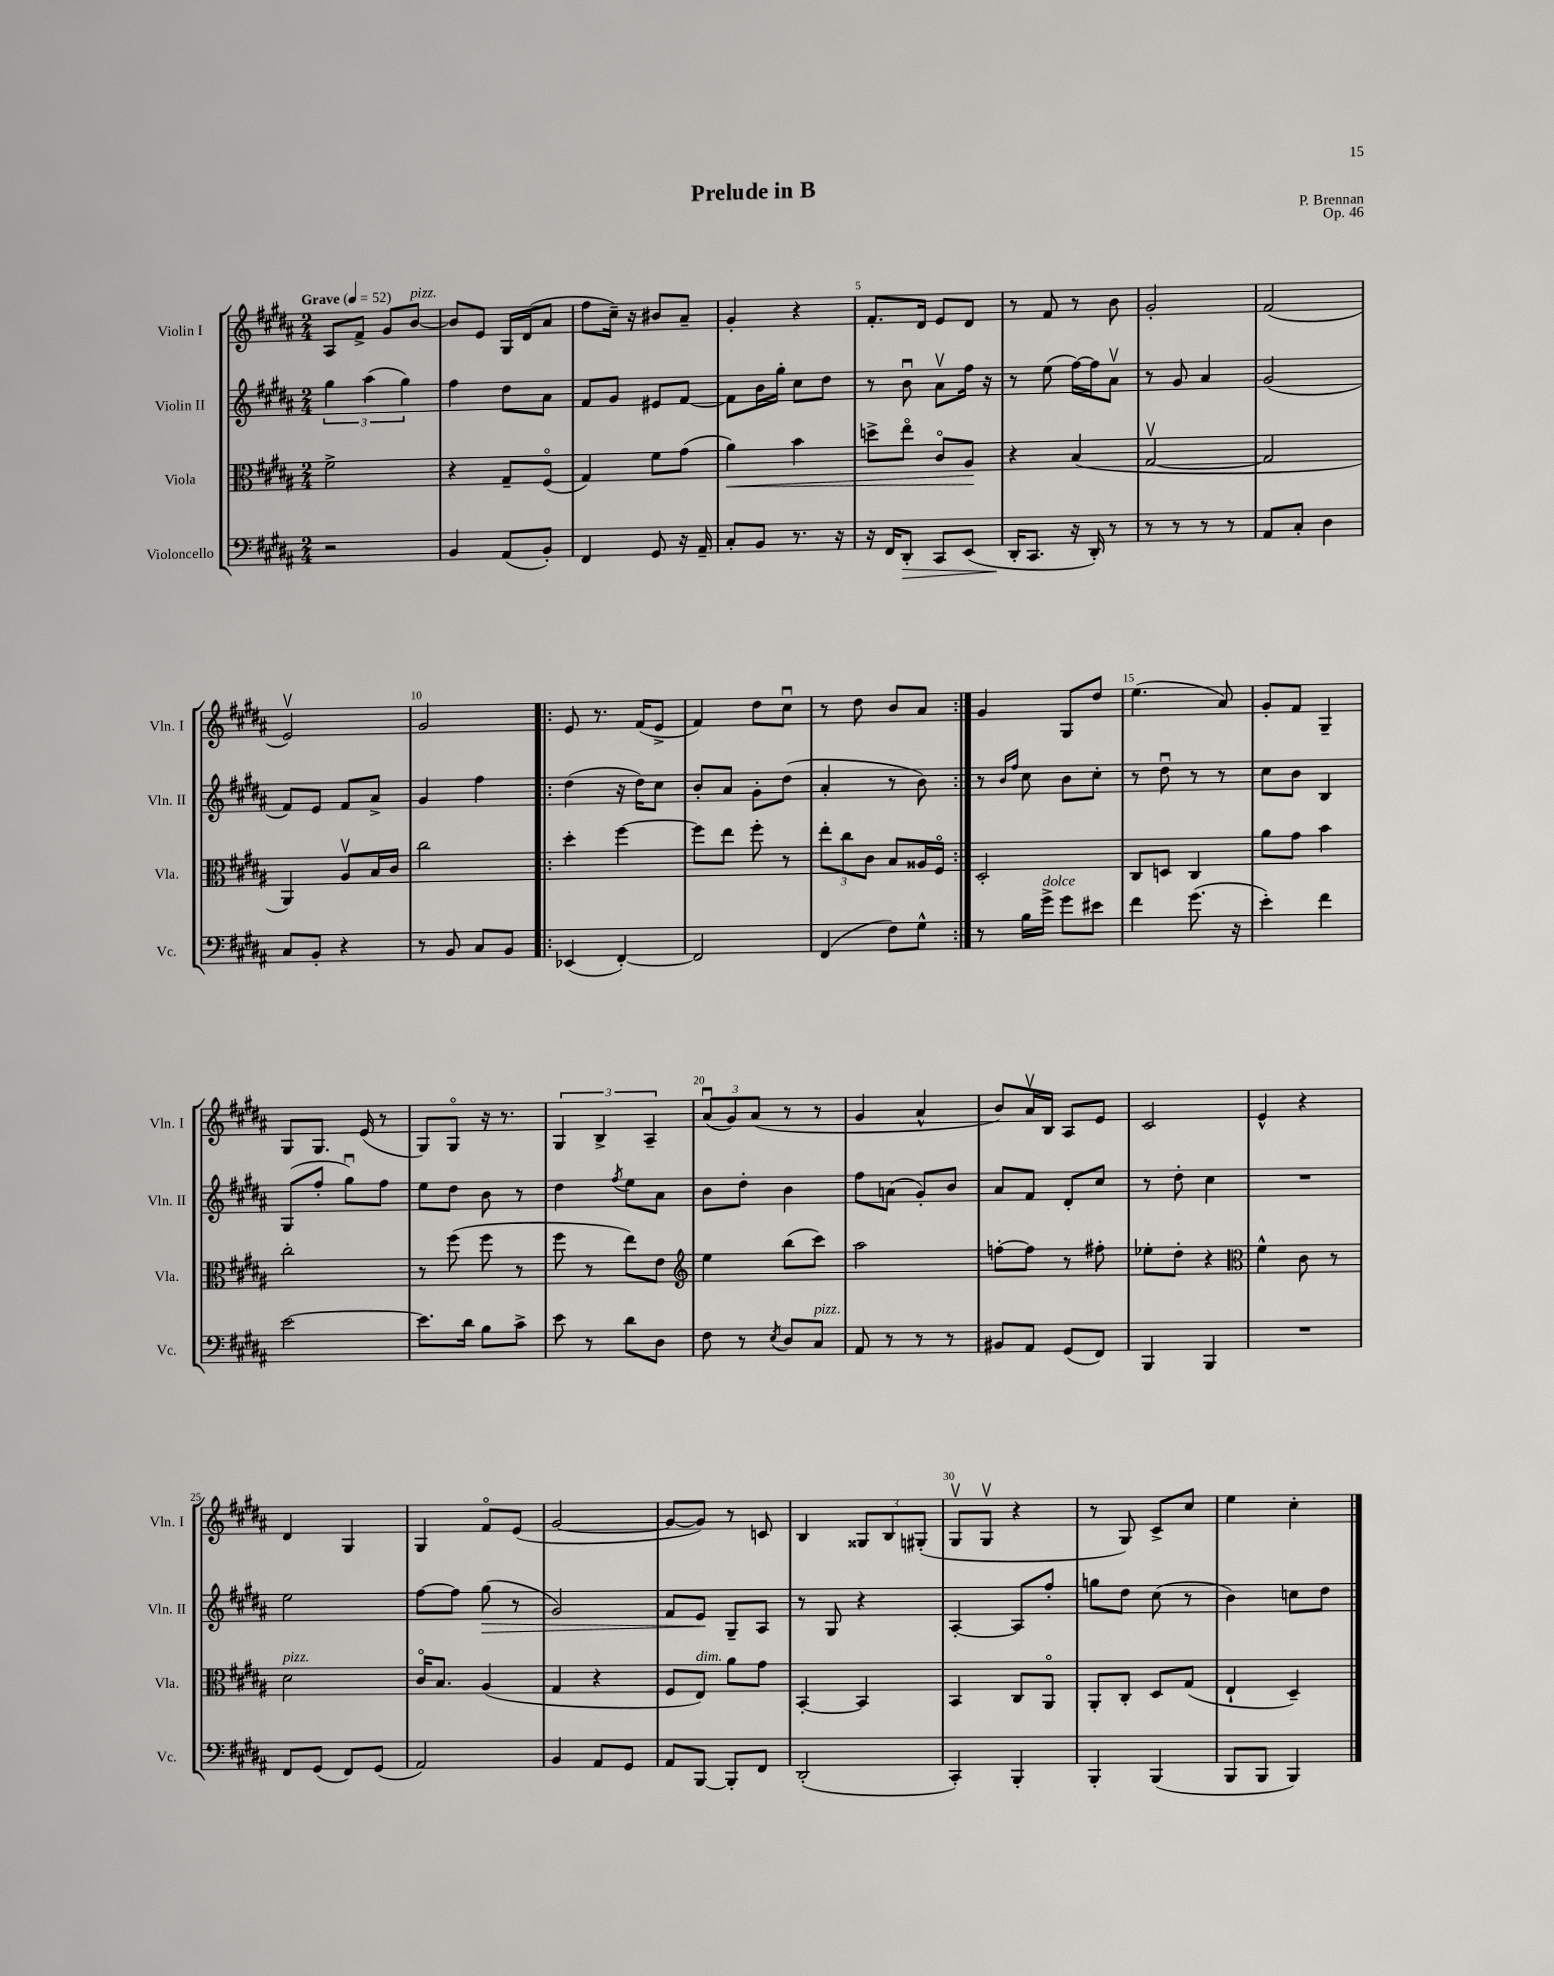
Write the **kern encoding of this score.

**kern	**dynam	**kern	**dynam	**kern	**dynam	**kern
*part4	*part4	*part3	*part3	*part2	*part2	*part1
*staff4	*staff4	*staff3	*staff3	*staff2	*staff2	*staff1
*I"Violoncello	*	*I"Viola	*	*I"Violin II	*	*I"Violin I
*I'Vc.	*	*I'Vla.	*	*I'Vln. II	*	*I'Vln. I
*clefF4	*	*clefC3	*	*clefG2	*	*clefG2
*k[f#c#g#d#a#]	*	*k[f#c#g#d#a#]	*	*k[f#c#g#d#a#]	*	*k[f#c#g#d#a#]
*M2/4	*	*M2/4	*	*M2/4	*	*M2/4
*MM52	*	*MM52	*	*MM52	*	*MM52
=1	=1	=1	=1	=1	=1	=1
!	!	!	!	!	!	!LO:TX:a:B:t=Grave
2r	.	2f#^\	.	6gg#\	.	8A#/L
.	.	.	.	.	.	8f#^/J
.	.	.	.	(6aa#\	.	.
.	.	.	.	.	.	8g#/L
.	.	.	.	6gg#\)	.	.
!	!	!	!	!	!	!LO:TX:a:i:t=pizz.
.	.	.	.	.	.	[8b/J
=2	=2	=2	=2	=2	=2	=2
4BB/	.	4r	.	4ff#\	.	8b/L]
.	.	.	.	.	.	8e/J
(8AA#/L	.	8G#~/L	.	8dd#\L	.	16G#/LL
.	.	.	.	.	.	(16d#/J
8BB'/J)	.	(8F#/J	.	8a#\J	.	8a#/J
=3	=3	=3	=3	=3	=3	=3
4FF#/	.	4G#/)	.	8f#/L	.	8ff#\L
.	.	.	.	8g#/J	.	16cc#~\Jk)
.	.	.	.	.	.	16r
8GG#/	.	8f#\L	.	8e#X/L	.	8b#X/L
16r	.	(8g#\J	.	[8f#/J	.	8a#~/J
16AA#~/	.	.	.	.	.	.
=4	=4	=4	=4	=4	=4	=4
!	!	!	!LO:HP:b	!	!	!
8C#'/L	.	4a#\)	<	8f#\L]	.	4g#'/
8BB/J	.	.	.	16b\L	.	.
.	.	.	.	16gg#'\JJ	.	.
8.r	.	4b\	.	8cc#\L	.	4r
.	.	.	.	8dd#\J	.	.
16r	.	.	.	.	.	.
=5	=5	=5	=5	=5	=5	=5
16r	.	8ddn^\L	.	8r	.	8.f#'/L
16FF#/KL	.	.	.	.	.	.
!	!LO:HP:b	!	!	!	!	!
8DD#'/J	>	8ee\J	.	8bu\	.	.
.	.	.	.	.	.	16d#/Jk
8CC#/L	.	8c#/L	.	8a#v\L	.	8e/L
(8EE/J	.	8A#/J	.	16ff#\Jk	.	8d#/J
.	.	.	.	16r	.	.
.	.	.	[	.	.	.
=6	=6	=6	=6	=6	=6	=6
16DD#'/KL	.	4r	.	8r	.	8r
8.CC#/J	]	.	.	.	.	.
.	.	.	.	(8ee\	.	8f#/
16r	.	(4B/	.	[16ff#\LL)	.	8r
16DD#'/)	.	.	.	16ff#\J]	.	.
8r	.	.	.	8a#v\J	.	8b\
=7	=7	=7	=7	=7	=7	=7
8r	.	[2G#v/	.	8r	.	2g#'/
8r	.	.	.	8g#/	.	.
8r	.	.	.	4a#/	.	.
8r	.	.	.	.	.	.
=8	=8	=8	=8	=8	=8	=8
8AA#/L	.	2G#/]	.	(2g#/	.	(2f#/
8C#'/J	.	.	.	.	.	.
4D#\	.	.	.	.	.	.
!!LO:LB:g=z
=9	=9	=9	=9	=9	=9	=9
8C#/L	.	4AA#/)	.	8f#/L)	.	2ev/)
8BB'/J	.	.	.	8e/J	.	.
4r	.	8A#v/L	.	8f#/L	.	.
.	.	16B/L	.	8a#^/J	.	.
.	.	16c#/JJ	.	.	.	.
=10	=10	=10	=10	=10	=10	=10
8r	.	2cc#\	.	4g#/	.	2g#/
8BB/	.	.	.	.	.	.
8C#/L	.	.	.	4ff#\	.	.
8BB/J	.	.	.	.	.	.
=11!|:	=11!|:	=11!|:	=11!|:	=11!|:	=11!|:	=11!|:
(4EE-X/	.	4dd#'\	.	(4dd#\	.	8e/
.	.	.	.	.	.	8.r
[4FF#'/)	.	[4ff#\	.	16r	.	.
.	.	.	.	16dd#\KL)	.	(16f#/KL
.	.	.	.	8cc#\J	.	8e^/J
=12	=12	=12	=12	=12	=12	=12
2FF#/]	.	8ff#\L]	.	8b'/L	.	4f#/)
.	.	8ee\J	.	8a#/J	.	.
.	.	8ff#'\	.	8g#'\L	.	8dd#\L
.	.	8r	.	(8dd#\J	.	8cc#u\J
=13	=13	=13	=13	=13	=13	=13
(4FF#/	.	12ee'\L	.	4a#'/	.	8r
.	.	12cc#\	.	.	.	.
.	.	.	.	.	.	8dd#\
.	.	12c#\J	.	.	.	.
8F#\L)	.	8B/L	.	8r	.	8b/L
8G#^^\J	.	16A##X/L	.	8b\)	.	8a#/J
.	.	16F#/JJ	.	.	.	.
=14:|!	=14:|!	=14:|!	=14:|!	=14:|!	=14:|!	=14:|!
8r	.	2D#'/	.	8r	.	4g#/
.	.	.	.	16qqb/LL	.	.
.	.	.	.	16qqff#/JJ	.	.
16B\LL	.	.	.	8cc#\	.	.
!LO:TX:a:i:t=dolce	!	!	!	!	!	!
16g#^\JJ	.	.	.	.	.	.
8g#\L	.	.	.	8b\L	.	8G#/L
8e#X\J	.	.	.	8cc#'\J	.	8dd#/J
=15	=15	=15	=15	=15	=15	=15
4f#\	.	8C#/L	.	8r	.	(4.ee\
.	.	8Dn/J	.	8dd#u\	.	.
(8.g#\	.	4C#/	.	8r	.	.
.	.	.	.	8r	.	8a#/)
16r	.	.	.	.	.	.
=16	=16	=16	=16	=16	=16	=16
4e'\)	.	8a#\L	.	8cc#\L	.	8g#'/L
.	.	8g#\J	.	8b\J	.	8f#/J
4f#\	.	4b\	.	4B/	.	4G#~/
!!LO:LB:g=z
=17	=17	=17	=17	=17	=17	=17
[2e\	.	2cc#'\	.	(8G#/L	.	8G#/L
.	.	.	.	8ff#'/J	.	8.G#/J
.	.	.	.	8gg#u\L)	.	.
.	.	.	.	.	.	(16e/
.	.	.	.	8ff#\J	.	8r
=18	=18	=18	=18	=18	=18	=18
8.e\L]	.	8r	.	8ee\L	.	8G#/L)
.	.	(8ff#\	.	8dd#\J	.	8G#/J
16d#\Jk	.	.	.	.	.	.
8B\L	.	8ff#\	.	8b\	.	16r
.	.	.	.	.	.	8.r
8c#^\J	.	8r	.	8r	.	.
=19	=19	=19	=19	=19	=19	=19
8e\	.	8ff#\	.	4dd#\	.	6G#/
8r	.	8r	.	.	.	.
.	.	.	.	.	.	6B^/
.	.	.	.	8qff#/	.	.
8d#\L	.	8ee\L)	.	8ee\L	.	.
.	.	.	.	.	.	6A#~/
8D#\J	.	8e\J	.	8a#\J	.	.
=20	=20	=20	=20	=20	=20	=20
*	*	*clefG2	*	*	*	*
8F#\	.	4ee\	.	8b\L	.	(12a#u/L
.	.	.	.	.	.	12g#/)
8r	.	.	.	8dd#'\J	.	.
.	.	.	.	.	.	(12a#/J
8qE/	.	.	.	.	.	.
8D#/L	.	(8bb\L	.	4b\	.	8r
!LO:TX:a:i:t=pizz.	!	!	!	!	!	!
8C#/J	.	8ccc#\J)	.	.	.	8r
=21	=21	=21	=21	=21	=21	=21
8AA#/	.	2aa#\	.	8ff#\L	.	4g#/
8r	.	.	.	(8an\J	.	.
8r	.	.	.	8g#'/L)	.	4a#^^/
8r	.	.	.	8b/J	.	.
=22	=22	=22	=22	=22	=22	=22
8BB#X/L	.	[8ffn'\L	.	8a#/L	.	8b/L)
8AA#/J	.	8ff\J]	.	8f#/J	.	16a#v/L
.	.	.	.	.	.	16B/JJ
(8GG#/L	.	8r	.	8d#'/L	.	8A#/L
8FF#/J)	.	8ff#X'\	.	8cc#/J	.	8e/J
=23	=23	=23	=23	=23	=23	=23
4BBB/	.	8ee-X'\L	.	8r	.	2c#/
.	.	8dd#'\J	.	8dd#'\	.	.
4BBB/	.	4r	.	4cc#\	.	.
=24	=24	=24	=24	=24	=24	=24
*	*	*clefC3	*	*	*	*
2r	.	4f#^^\	.	2r	.	4e^^/
.	.	8c#\	.	.	.	4r
.	.	8r	.	.	.	.
!!LO:LB:g=z
=25	=25	=25	=25	=25	=25	=25
!	!	!LO:TX:a:i:t=pizz.	!	!	!	!
8FF#/L	.	2d#\	.	2ee\	.	4d#/
(8GG#/J	.	.	.	.	.	.
8FF#/L)	.	.	.	.	.	4G#/
(8GG#/J	.	.	.	.	.	.
=26	=26	=26	=26	=26	=26	=26
2AA#/)	.	16c#/KL	.	[8ff#\L	.	4G#/
.	.	8.B/J	.	.	.	.
.	.	.	.	8ff#\J]	.	.
!	!	!	!	!	!LO:HP:b	!
.	.	(4A#/	.	(8gg#\	>	8f#/L
.	.	.	.	8r	.	(8e/J
=27	=27	=27	=27	=27	=27	=27
4BB/	.	4G#/	.	2g#/)	.	[2g#/
8AA#/L	.	4r	.	.	.	.
8GG#/J	.	.	.	.	.	.
=28	=28	=28	=28	=28	=28	=28
8AA#/L	.	8F#/L	.	8f#/L	.	8g#/L_
!	!	!LO:TX:a:i:t=dim.	!	!	!	!
[8BBB/J	.	8E/J)	.	8e/J	.	8g#/J])
8BBB'/L]	.	8a#\L	.	8G#~/L	]	8r
8FF#/J	.	8g#\J	.	8A#/J	.	8cn/
=29	=29	=29	=29	=29	=29	=29
(2DD#'/	.	[4BB'/	.	8r	.	4B/
.	.	.	.	8G#/	.	.
.	.	4BB/]	.	4r	.	12G##X/L
.	.	.	.	.	.	12B/
.	.	.	.	.	.	(12G#X'/J
=30	=30	=30	=30	=30	=30	=30
4CC#'/)	.	4BB/	.	[4A#'/	.	8G#v/L
.	.	.	.	.	.	8G#v/J
4BBB'/	.	8C#/L	.	8A#/L]	.	4r
.	.	8AA#/J	.	8ff#'/J	.	.
=31	=31	=31	=31	=31	=31	=31
4BBB'/	.	8AA#'/L	.	8ggn\L	.	8r
.	.	8C#'/J	.	8dd#\J	.	8G#/)
(4BBB/	.	8D#/L	.	(8cc#\	.	8c#^/L
.	.	(8G#/J	.	8r	.	8cc#/J
=32	=32	=32	=32	=32	=32	=32
8BBB/L	.	4E`/	.	4b\)	.	4ee\
8BBB/J	.	.	.	.	.	.
4BBB/)	.	4D#~/)	.	8ccn\L	.	4cc#'\
.	.	.	.	8dd#\J	.	.
==	==	==	==	==	==	==
*-	*-	*-	*-	*-	*-	*-
